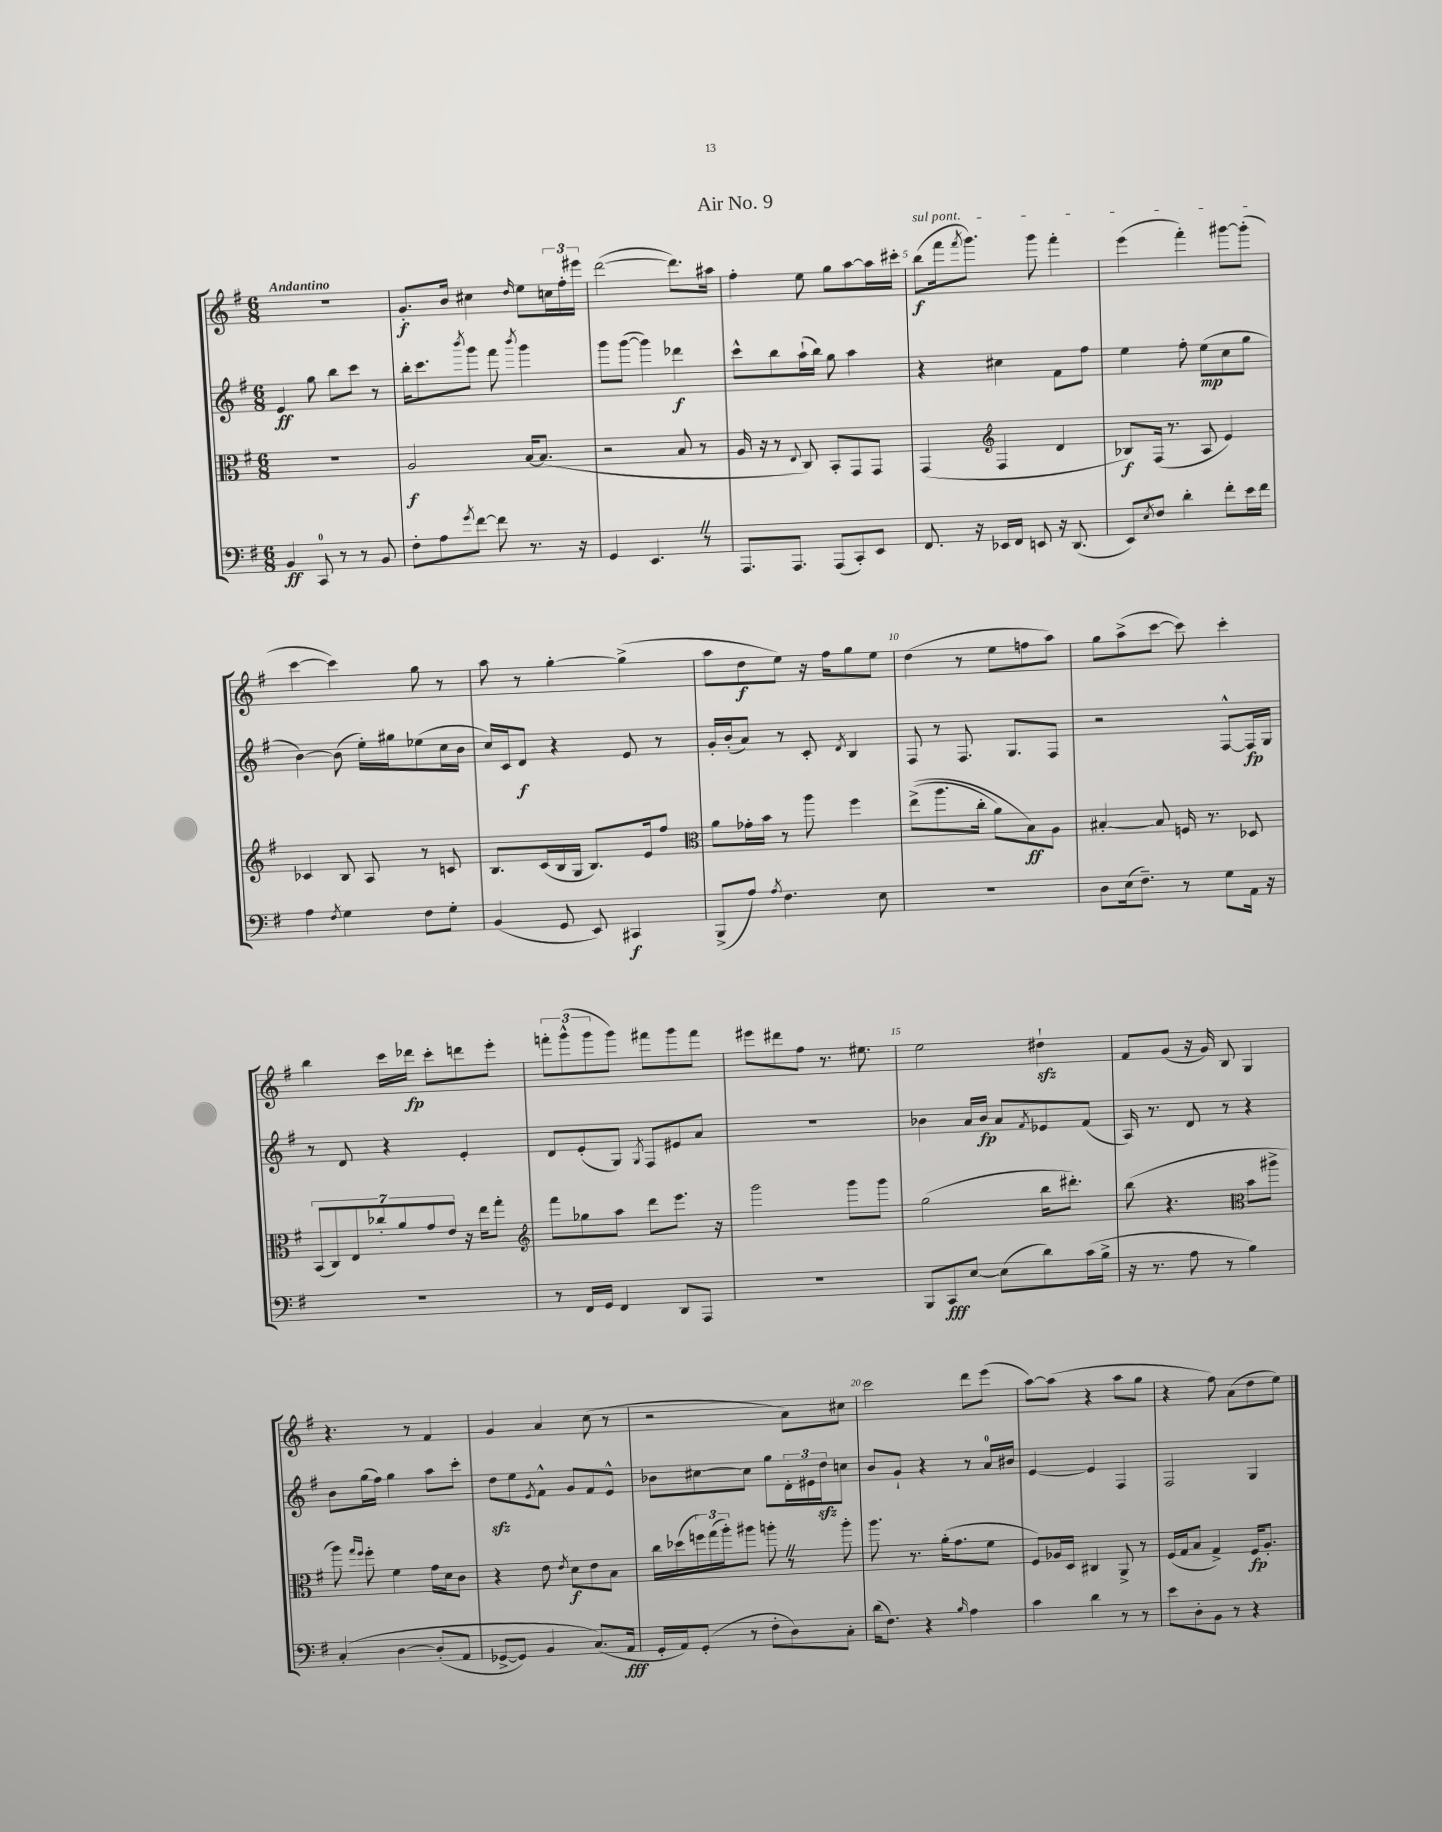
\header { title = "Air No. 9" }
<<
\new StaffGroup <<
\new Staff = "s0" {
    \clef treble \key g \major \numericTimeSignature \time 6/8 \tempo "Andantino"
    R2. |
    g'8.-.\f b'16 cis''4 \grace { d''16 } e''8 \tuplet 3/2 { c''16 fis''16-. eis'''16 } |
    d'''2~( d'''8.) ais''16 |
    fis''4-. e''8 g''8 a''8~ a''16 cis'''16-. |
    \once \override TextSpanner.bound-details.left.text = \markup { \italic "sul pont." } b''8\f\startTextSpan( fis'''16 \acciaccatura { fis'''8 } g'''8.) g'''8 fis'''4-. |
    e'''4( fis'''4-.) gis'''8~ gis'''8-.\stopTextSpan( |
    c'''4~ c'''4) g''8 r8 |
    a''8 r8 g''4~-. g''4->( |
    a''8 d''8\f e''8) r16 fis''16 g''8 e''8 |
    d''4( r8 e''8 f''8 a''8) |
    g''8 a''8->( c'''8~ c'''8) c'''4-. |
    b''4 c'''16 des'''16\fp c'''8-. d'''8 e'''8-. |
    \tuplet 3/2 { f'''8-. g'''8-^( g'''8 } g'''8) fis'''8 g'''8 fis'''8 |
    eis'''8 dis'''8 fis''8 r8. eis''8. |
    e''2 dis''4-!\sfz |
    fis'8 g'8( r16 g'16) b8 g4 |
    r4. r8 fis'4 |
    g'4 a'4 c''8( r8 |
    r2 a'8) cis''8 |
    c'''2 d'''8 e'''8( |
    a''8~) a''8( r4 a''8 g''8 |
    r4 fis''8) a'8( d''8 e''8) \bar "|." |
}
\new Staff = "s1" {
    \clef treble \key g \major \numericTimeSignature \time 6/8
    e'4\ff g''8 b''8 c'''8 r8 |
    b''16-. c'''8. \acciaccatura { b'''8 } g'''8 fis'''8 \acciaccatura { b'''8 } g'''4 |
    g'''8 g'''8~( g'''4) des'''4\f |
    c'''8-^ b''8 a''16-!( b''16) g''8 a''4 |
    r4 cis''4 fis'8 fis''8 |
    e''4 fis''8-. e''8\mp( c''8 g''8 |
    b'4~) b'8( e''16-.) gis''16 ees''8( c''16 b'16 |
    c''16) c'16 d'8\f r4 e'8 r8 |
    g'16-. b'16-.( a'8) r8 c'8-. \acciaccatura { d'8 } b4 |
    fis8 r8 fis8. g8. fis8 |
    r2 fis8~-^ fis16\fp g16 |
    r8 d'8 r4 e'4-. |
    d'8 e'8-.( g8) \acciaccatura { g8 } fis8 eis'8 a'8 |
    R2. |
    bes'4 a'16 bes'16\fp a'8 \acciaccatura { fis'8 } ees'8 fis'8( |
    a16) r8. d'8 r8 r4 |
    b'8 g''16( fis''16) g''4 a''8 c'''8-. |
    d''8\sfz e''8 \acciaccatura { e'8 } fis'8-^ g'8 fis'8 e'8-^ |
    bes'8 cis''8~ cis''8 g''8 \tuplet 3/2 { d'16-. eis'16 d''16\sfz } c''8 |
    b'8 g'8-! r4 r8 a'16-0 bis'16 |
    e'4~ e'4 fis4 |
    fis2 g4 \bar "|." |
}
\new Staff = "s2" {
    \clef alto \key g \major \numericTimeSignature \time 6/8
    R2. |
    a2\f b16~ b8.( |
    r2 b8 r8 |
    a16 r16 r8 \appoggiatura { e8 } c8) b,8-. g,8 g,8 |
    g,4( \clef treble fis4 d'4 |
    bes8\f) fis16( r8. a8 e'4) |
    ces'4 b8 a8 r8 c'8 |
    b8. c'16( b16 g16 b8.) e'16 fis''8 |
    \clef alto a'8 ges'16-. b'16 r8 a''8 fis''4 |
    e''8->(\( a''8. c''16-. a'8) b8\ff\) a8 |
    bis4~-. bis8 f16 r8. des8 |
    \tuplet 7/4 { b,8( c8) e8 ces''8-. a'8 g'8 e'8 } r16 e''16 g''8-. |
    \clef treble fis'''8 ges''8 a''8 d'''8 e'''8. r16 |
    g'''2 g'''8 g'''8 |
    g''2( b''16 dis'''8.-.) |
    b''8( r4. \clef alto b'8 ais''8-> |
    a''8) \grace { g''16 fis''16 } fis''8-. fis'4 g'16 d'16 c'8 |
    r4 e'8 \acciaccatura { e'8 } d'8\f e'8 b8 |
    c''16 des''16( \tuplet 3/2 { f''16) g''16( a''16-.) } ais''8 a''8-. \once \override BreathingSign.text = \markup { \musicglyph "scripts.caesura.straight" } \breathe r8 a''8-. |
    a''8. r8. a'16-.( g'8. fis'8 |
    fis8) aes16 d16 cis4 a,8-> r8 |
    fis16( g16 b8 g4->) fis16\fp a8.-. \bar "|." |
}
\new Staff = "s3" {
    \clef bass \key g \major \numericTimeSignature \time 6/8
    b,4\ff c,8-0 r8 r8 b,8 |
    fis8-. a8 \acciaccatura { g'8 } fis'8~ fis'8 r8. r16 |
    g,4 e,4. \once \override BreathingSign.text = \markup { \musicglyph "scripts.caesura.straight" } \breathe r8 |
    a,,8. a,,8. a,,8( c,8-.) e,8 |
    fis,8. r16 ees,16 fis,16 e,8 r16 d,8.( |
    e,8) \acciaccatura { e8 } fis8 d'4-. fis'8-. e'16 fis'16 |
    a4 \acciaccatura { fis8 } g4 fis8 g8-. |
    b,4( g,8 e,8) cis,4\f |
    b,,8->( a8) \acciaccatura { a8 } fis4. e8 |
    R2. |
    d8 e16( fis8.--) r8 g8 a,16 r16 |
    R2. |
    r8 fis,16 g,16 fis,4 d,8 a,,8 |
    R2. |
    b,,8 c,8\fff e8~ e8( d'8) c'16( b16-> |
    r16 r8. a8 r8 b4) |
    c4-.\( d4~ d8-.( a,8 |
    ges,8~-> ges,8) b,4 c8.(\) a,16\fff |
    g,16-. a,16) g,8-.( r8 fis8-. d8) c8-. |
    d'16( fis8.) r4 \grace { b16 } a4 |
    c'4 d'4 r8 r8 |
    e'8 d8-. b,8 r8 r4 \bar "|." |
}
>>
>>
\layout { \context { \Score \override BarNumber.break-visibility = ##(#f #t #t) barNumberVisibility = #(every-nth-bar-number-visible 5) } }
